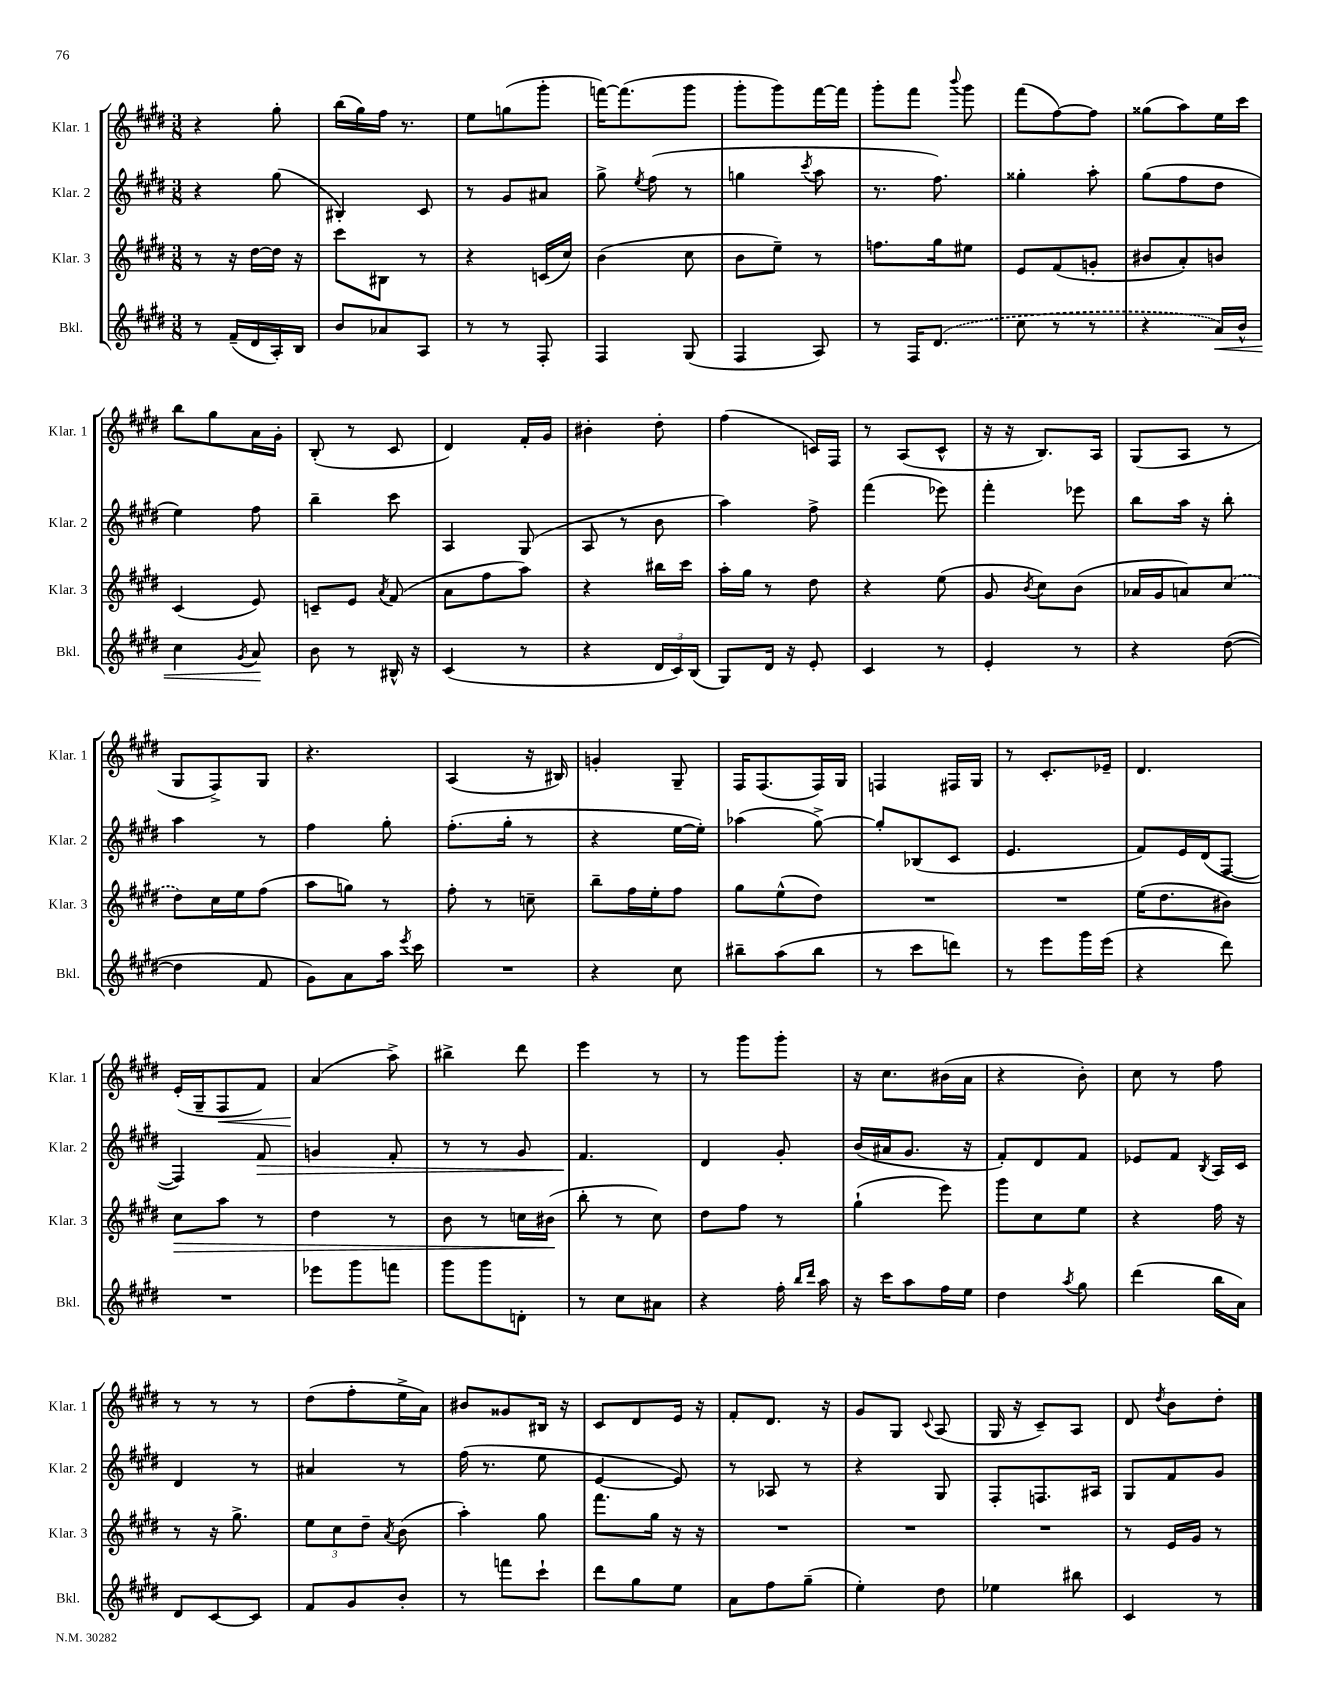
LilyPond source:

<<
\new StaffGroup <<
\new Staff = "s0" \with { instrumentName = "Klar. 1" shortInstrumentName = "Klar. 1" } {
    \clef treble \key e \major \numericTimeSignature \time 3/8
    \autoBeamOff r4 gis''8-. |
    b''16[( gis''16) fis''16] r8. |
    e''8[ g''8( gis'''8]-. |
    f'''16[~) f'''8.( gis'''8] |
    gis'''8[-. gis'''8) fis'''16~ fis'''16] |
    gis'''8[-. fis'''8] \appoggiatura { b'''8 } gis'''8 |
    fis'''8[( fis''8~) fis''8] |
    gisis''8[( a''8) e''16 cis'''16] |
    b''8[ gis''8 a'16 gis'16]-. |
    b8-.( r8 cis'8 |
    dis'4) fis'16[-. gis'16] |
    bis'4-. dis''8-. |
    fis''4( c'16[) fis16] |
    r8 a8[( cis'8]-^ |
    r16 r16 b8.[) a16] |
    gis8[( a8] r8 |
    gis8[ fis8->) gis8] |
    r4. |
    a4( r16 bis16) |
    g'4-. gis8-- |
    fis16[ fis8.( fis16) gis16] |
    f4 fis16[ gis16] |
    r8 cis'8.[-. ees'16]-- |
    dis'4. |
    e'16[-.( gis16-- fis8\< fis'8]) |
    a'4\!( a''8->) |
    bis''4-> dis'''8 |
    e'''4 r8 |
    r8 gis'''8[ gis'''8]-. |
    r16 cis''8.[ bis'16( a'16] |
    r4 b'8-.) |
    cis''8 r8 fis''8 |
    r8 r8 r8 |
    dis''8[( fis''8-. e''16-> a'16]) |
    bis'8[ gisis'8 bis16] r16 |
    cis'8[ dis'8 e'16] r16 |
    fis'8[-. dis'8.] r16 |
    gis'8[ gis8] \appoggiatura { cis'8 } a8( |
    gis16 r16 cis'8[--) a8] |
    dis'8 \acciaccatura { dis''8 } b'8[ dis''8]-. \bar "|." |
}
\new Staff = "s1" \with { instrumentName = "Klar. 2" shortInstrumentName = "Klar. 2" } {
    \clef treble \key e \major \numericTimeSignature \time 3/8
    \autoBeamOff r4 gis''8( |
    bis4-.) cis'8 |
    r8 gis'8[ ais'8] |
    gis''8-> \acciaccatura { e''8 } fis''8( r8 |
    g''4 \acciaccatura { cis'''8 } a''8 |
    r8. fis''8.) |
    gisis''4-. a''8-. |
    gis''8[( fis''8 dis''8] |
    e''4) fis''8 |
    b''4-- cis'''8 |
    a4 gis8( |
    a8 r8 b'8 |
    a''4) fis''8-> |
    fis'''4( ees'''8) |
    fis'''4-. ees'''8 |
    b''8[ a''16] r16 b''8-. |
    a''4 r8 |
    fis''4 gis''8-. |
    fis''8.[-.( gis''16]-. r8 |
    r4 e''16[~ e''16]-.) |
    aes''4( gis''8~->) |
    gis''8[-. bes8( cis'8] |
    e'4. |
    fis'8[) e'16 dis'16( fis8]~ |
    fis4) fis'8\> |
    g'4 fis'8-. |
    r8 r8 gis'8 |
    fis'4.\! |
    dis'4 gis'8-. |
    b'16[( ais'16 gis'8.] r16 |
    fis'8[-.) dis'8 fis'8] |
    ees'8[ fis'8] \acciaccatura { b8 } a16[ cis'16] |
    dis'4 r8 |
    ais'4 r8 |
    fis''16( r8. e''8 |
    e'4~ e'8) |
    r8 aes8 r8 |
    r4 gis8 |
    fis8[-. f8. ais16] |
    gis8[ fis'8 gis'8] \bar "|." |
}
\new Staff = "s2" \with { instrumentName = "Klar. 3" shortInstrumentName = "Klar. 3" } {
    \clef treble \key e \major \numericTimeSignature \time 3/8
    \autoBeamOff r8 r16 dis''16[~ dis''16] r16 |
    cis'''8[ bis8] r8 |
    r4 c'16[( cis''16]) |
    b'4( cis''8 |
    b'8[ e''8]--) r8 |
    f''8.[ gis''16 eis''8] |
    e'8[ fis'8( g'8]-. |
    bis'8[ a'8-.) b'8] |
    cis'4( e'8) |
    c'8[-- e'8] \acciaccatura { a'8 } fis'8( |
    a'8[ fis''8 a''8]) |
    r4 bis''16[ cis'''16] |
    a''16[-. gis''16] r8 dis''8 |
    r4 e''8( |
    gis'8 \acciaccatura { b'8 } cis''8[) b'8]( |
    aes'16[ gis'16 a'8) \once \slurDashed cis''8]( |
    dis''8[) cis''16 e''16 fis''8]( |
    a''8[ g''8]) r8 |
    fis''8-. r8 c''8-- |
    b''8[-- fis''16 e''16-. fis''8] |
    gis''8[ e''8-^( dis''8]) |
    R4. |
    R4. |
    e''16[( dis''8. bis'8]) |
    cis''8[\> a''8] r8 |
    dis''4 r8 |
    b'8 r8 c''16[ bis'16]\!( |
    b''8-. r8 cis''8) |
    dis''8[ fis''8] r8 |
    gis''4-!( e'''8) |
    gis'''8[ cis''8 e''8] |
    r4 fis''16 r16 |
    r8 r16 gis''8.-> |
    \tuplet 3/2 { e''8[ cis''8 dis''8]-- } \acciaccatura { a'8 } b'8( |
    a''4-.) gis''8 |
    fis'''8.[ gis''16] r16 r16 |
    R4. |
    R4. |
    R4. |
    r8 e'16[ gis'16] r8 \bar "|." |
}
\new Staff = "s3" \with { instrumentName = "Bkl." shortInstrumentName = "Bkl." } {
    \clef treble \key e \major \numericTimeSignature \time 3/8
    \autoBeamOff r8 fis'16[--( dis'16 a16-.) b16] |
    b'8[ aes'8 a8] |
    r8 r8 fis8-. |
    fis4 gis8( |
    fis4 a8) |
    r8 fis16[ \once \slurDashed dis'8.]( |
    cis''8 r8 r8 |
    r4 a'16[\<) b'16]-^ |
    cis''4 \acciaccatura { gis'8 } a'8\! |
    b'8 r8 bis16-^ r16 |
    cis'4( r8 |
    r4 \tuplet 3/2 { dis'16[ cis'16) b16]( } |
    gis8[) dis'16] r16 e'8-. |
    cis'4 r8 |
    e'4-. r8 |
    r4 dis''8~( |
    dis''4 fis'8 |
    gis'8[) a'8 a''16] \acciaccatura { e'''8 } cis'''16 |
    R4. |
    r4 cis''8 |
    bis''8[-- a''8( bis''8] |
    r8 cis'''8[ d'''8]) |
    r8 e'''8[ gis'''16 e'''16]( |
    r4 dis'''8) |
    R4. |
    ees'''8[ gis'''8 f'''8] |
    gis'''8[ gis'''8 d'8]-. |
    r8 cis''8[ ais'8] |
    r4 fis''16-. \grace { b''16[ dis'''16] } a''16 |
    r16 cis'''16[ a''8 fis''16 e''16] |
    dis''4 \acciaccatura { a''8 } gis''8 |
    dis'''4( b''16[ a'16]) |
    dis'8[ cis'8~ cis'8] |
    fis'8[ gis'8 b'8]-. |
    r8 f'''8[ cis'''8]-! |
    dis'''8[ gis''8 e''8] |
    a'8[ fis''8 gis''8]--( |
    e''4-.) dis''8 |
    ees''4 bis''8 |
    cis'4 r8 \bar "|." |
}
>>
>>
\layout { \context { \Score \remove "Bar_number_engraver" } }
